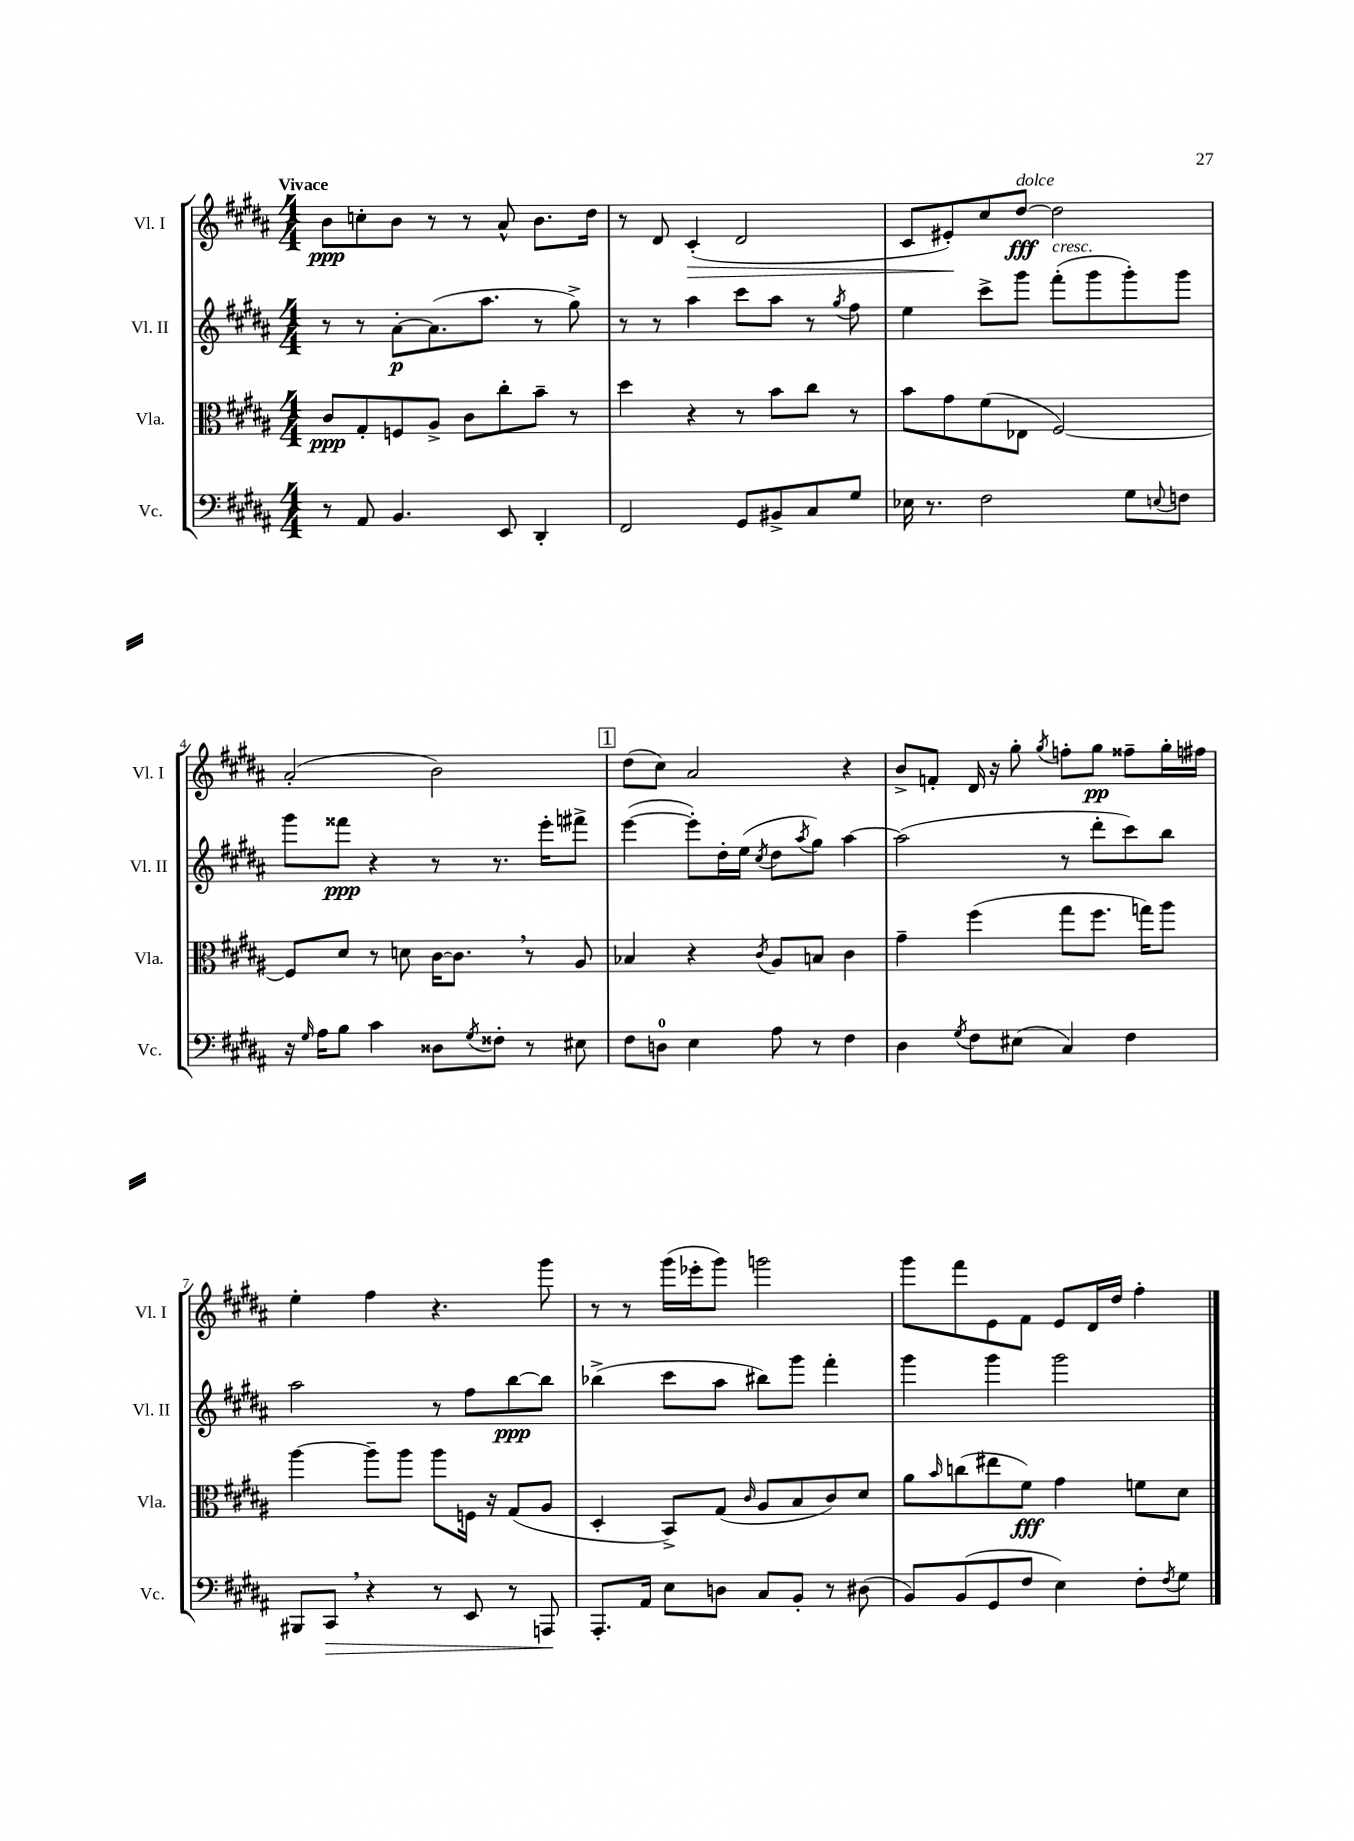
<<
\new StaffGroup <<
\new Staff = "s0" \with { instrumentName = "Vl. I" shortInstrumentName = "Vl. I" } {
    \clef treble \key b \major \numericTimeSignature \time 4/4 \tempo "Vivace"
    b'8\ppp c''8-. b'8 r8 r8 ais'8-^ b'8. dis''16 |
    r8 dis'8 cis'4-.\>( dis'2 |
    cis'8 eis'8-.\!) cis''8 dis''8~\fff^\markup { \italic "dolce" } dis''2 |
    ais'2-.( b'2) |
    \mark \markup { \box "1" } dis''8( cis''8) ais'2 r4 |
    b'8-> f'8-. dis'16 r16 gis''8-. \acciaccatura { gis''8 } f''8-. gis''8\pp fisis''8-- gis''16-. fis''16 |
    e''4-. fis''4 r4. gis'''8 |
    r8 r8 gis'''16( ees'''16-. gis'''8) g'''2 |
    gis'''8 fis'''8 e'8 fis'8 e'8 dis'16 dis''16 fis''4-. \bar "|." |
}
\new Staff = "s1" \with { instrumentName = "Vl. II" shortInstrumentName = "Vl. II" } {
    \clef treble \key b \major \numericTimeSignature \time 4/4
    r8 r8 ais'8~-.\p ais'8.( ais''8. r8 gis''8->) |
    r8 r8 ais''4 cis'''8 ais''8 r8 \acciaccatura { gis''8 } fis''8 |
    e''4 cis'''8-> gis'''8 fis'''8-.^\markup { \italic "cresc." }( gis'''8 gis'''8-.) gis'''8 |
    gis'''8 fisis'''8\ppp r4 r8 r8. e'''16-. fis'''8-> |
    \mark \markup { \box "1" } e'''4~( e'''8-.) dis''16-. e''16( \acciaccatura { cis''8 } dis''8 \acciaccatura { ais''8 } gis''8) ais''4~ |
    ais''2( r8 dis'''8-. cis'''8) b''8 |
    ais''2 r8 fis''8 b''8~\ppp b''8 |
    bes''4->( cis'''8 ais''8 bis''8) gis'''8 fis'''4-. |
    gis'''4 gis'''4 gis'''2 \bar "|." |
}
\new Staff = "s2" \with { instrumentName = "Vla." shortInstrumentName = "Vla." } {
    \clef alto \key b \major \numericTimeSignature \time 4/4
    cis'8\ppp gis8-. f8 ais8-> cis'8 cis''8-. b'8-- r8 |
    dis''4 r4 r8 b'8 cis''8 r8 |
    b'8 gis'8 fis'8( ees8 fis2~) |
    fis8 dis'8 r8 d'8 cis'16~ cis'8. \breathe r8 ais8 |
    \mark \markup { \box "1" } bes4 r4 \acciaccatura { cis'8 } ais8 b8 cis'4 |
    gis'4-- fis''4( gis''8 fis''8. g''16) ais''8 |
    ais''4~ ais''8-- ais''8 ais''8 f16 r16 gis8( ais8 |
    dis4-. b,8->) gis8( \grace { cis'16 } ais8 b8 cis'8) dis'8 |
    ais'8 \grace { b'16 } c''8( eis''8 fis'8\fff) gis'4 f'8 dis'8 \bar "|." |
}
\new Staff = "s3" \with { instrumentName = "Vc." shortInstrumentName = "Vc." } {
    \clef bass \key b \major \numericTimeSignature \time 4/4
    r8 ais,8 b,4. e,8 dis,4-. |
    fis,2 gis,8 bis,8-> cis8 gis8 |
    ees16 r8. fis2 gis8 \appoggiatura { e8 } f8 |
    r16 \grace { gis16 } ais16 b8 cis'4 disis8 \acciaccatura { gis8 } fisis8-. r8 eis8 |
    \mark \markup { \box "1" } fis8 d8-0 e4 ais8 r8 fis4 |
    dis4 \acciaccatura { gis8 } fis8 eis8( cis4) fis4 |
    bis,,8 cis,8\> \breathe r4 r8 e,8 r8 a,,8\! |
    ais,,8.-. ais,16 e8 d8 cis8 b,8-. r8 dis8( |
    b,8) b,8( gis,8 fis8 e4) fis8-. \acciaccatura { fis8 } gis8 \bar "|." |
}
>>
>>
